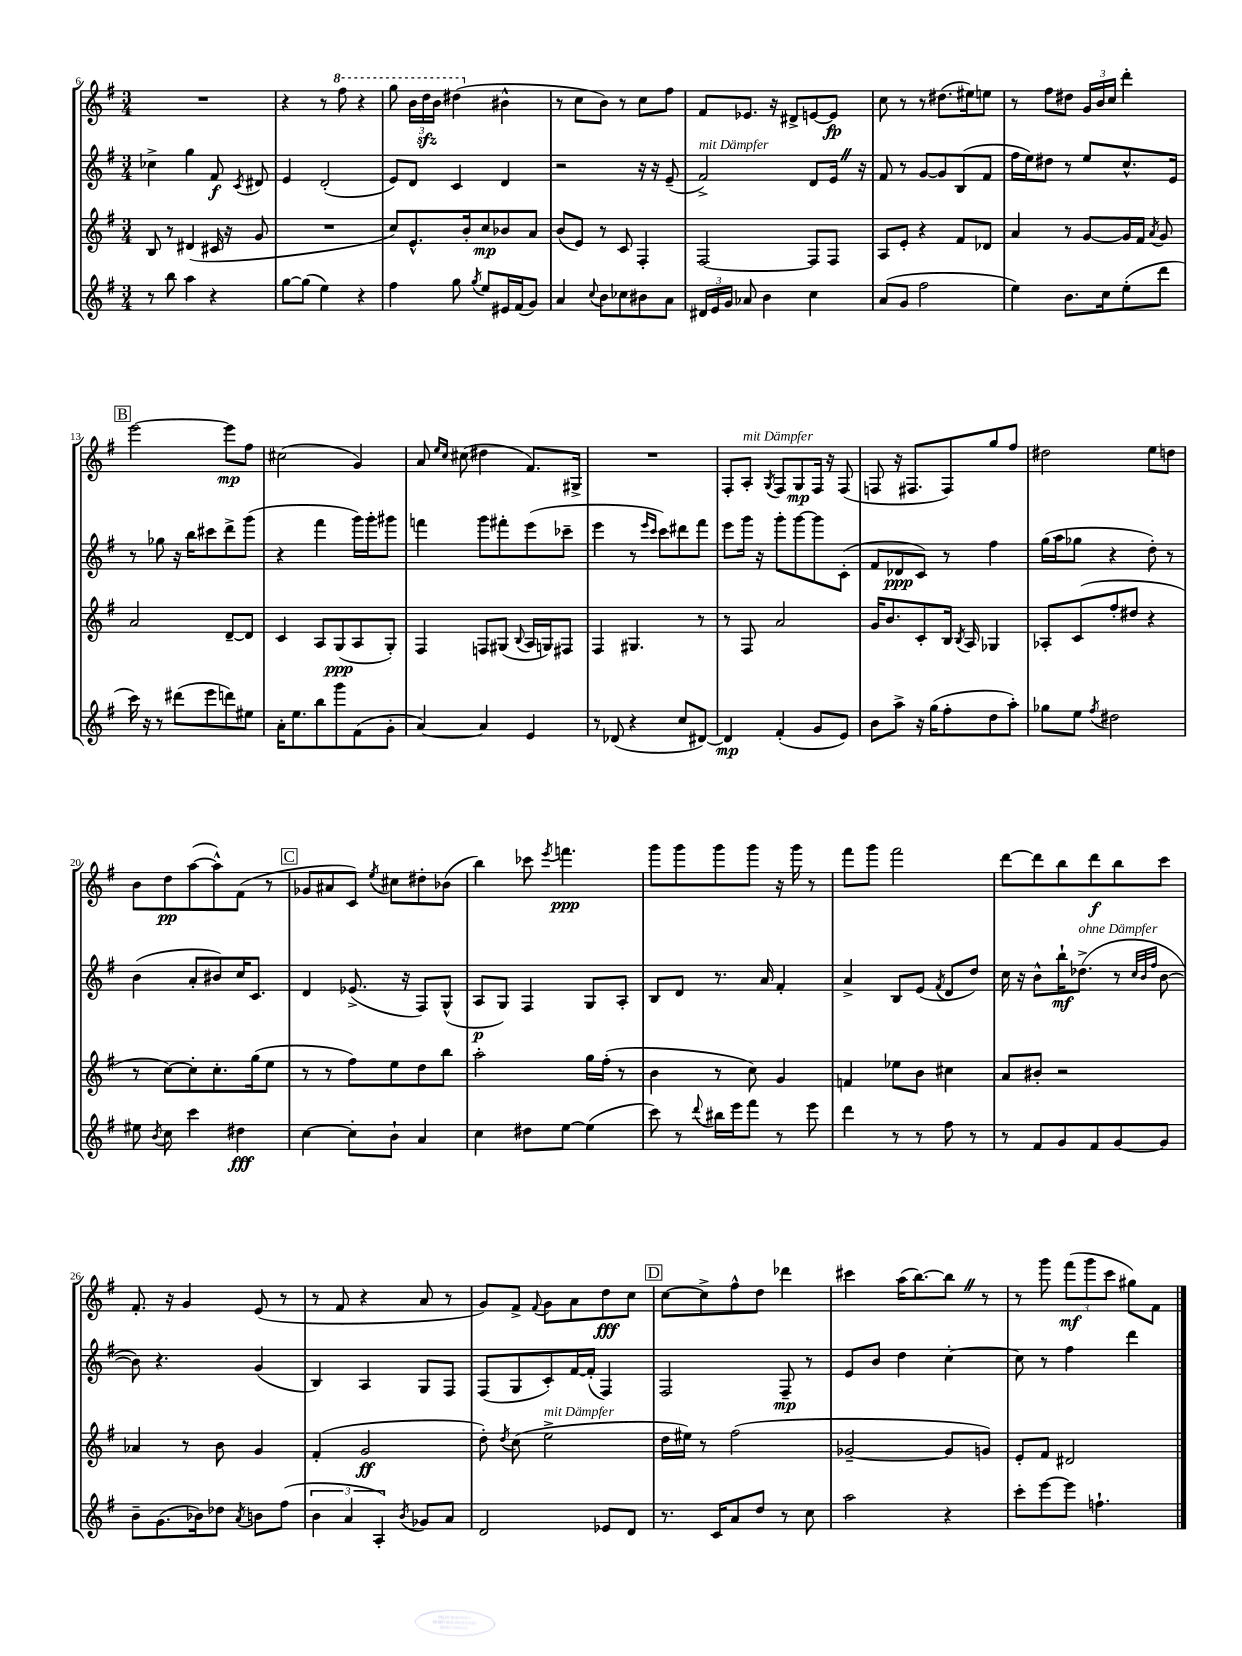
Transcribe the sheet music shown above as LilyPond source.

<<
\new StaffGroup <<
\new Staff = "s0" {
    \clef treble \key g \major \numericTimeSignature \time 3/4
    \autoBeamOff R2. |
    r4 r8 \ottava #1 fis'''8 r4 |
    g'''8 \tuplet 3/2 { b''16[ d'''16\sfz b''16] } dis'''4( \ottava #0 bis'4-^ |
    r8 c''8[ b'8]) r8 c''8[ fis''8] |
    fis'8[ ees'8.] r16 dis'8[-> e'8~ e'8]\fp |
    c''8 r8 r8 dis''8.[( eis''16) e''8] |
    r8 fis''8[ dis''8] \tuplet 3/2 { g'16[ b'16 c''16] } d'''4-. |
    \mark \markup { \box "B" } e'''2~ e'''8[\mp fis''8] |
    cis''2( g'4) |
    a'8 \grace { e''16[ c''16] } cis''8( dis''4 fis'8.[) gis16]-> |
    R2. |
    fis8[-. a8]-.^\markup { \italic "mit Dämpfer" } \acciaccatura { g8 } fis8[ g8\mp fis16] r16 fis8( |
    f8 r16 fis8.[ fis8) g''8 fis''8] |
    dis''2 e''8[ d''8] |
    b'8[ d''8\pp a''8~( a''8-^) fis'8]( r8 |
    \mark \markup { \box "C" } ges'8[ ais'8 c'8]) \acciaccatura { e''8 } cis''8[ dis''8-. bes'8]( |
    b''4) ces'''8 \acciaccatura { e'''8 } f'''4.\ppp |
    g'''8[ g'''8 g'''8 g'''8] r16 g'''16 r8 |
    fis'''8[ g'''8] fis'''2 |
    d'''8[~ d'''8 b''8 d'''8\f b''8 c'''8] |
    fis'8.-. r16 g'4 e'8( r8 |
    r8 fis'8 r4 a'8 r8 |
    g'8[) fis'8]-> \appoggiatura { fis'8 } g'8[ a'8 d''8\fff c''8] |
    \mark \markup { \box "D" } c''8[~ c''8-> fis''8-^ d''8] des'''4 |
    cis'''4 a''16[( b''8.~) b''8] \once \override BreathingSign.text = \markup { \musicglyph "scripts.caesura.straight" } \breathe r8 |
    r8 g'''8 \tuplet 3/2 { fis'''8[\mf( g'''8 c'''8] } gis''8[) fis'8] \bar "|." |
}
\new Staff = "s1" {
    \clef treble \key g \major \numericTimeSignature \time 3/4
    \autoBeamOff ces''4-> g''4 fis'8\f \acciaccatura { c'8 } dis'8 |
    e'4 d'2-.( |
    e'8[) d'8] c'4 d'4 |
    r2 r16 r16 e'8--( |
    fis'2->^\markup { \italic "mit Dämpfer" }) d'8[ e'16] \once \override BreathingSign.text = \markup { \musicglyph "scripts.caesura.straight" } \breathe r16 |
    fis'8 r8 g'8[~ g'8 b8( fis'8] |
    fis''16[ e''16) dis''8] r8 e''8[ c''8.-^ e'16] |
    \mark \markup { \box "B" } r8 ges''8 r16 b''16[ cis'''8 d'''8-> g'''8]( |
    r4 fis'''4 g'''16[) g'''16-. gis'''8] |
    f'''4 g'''8[ fis'''8-. e'''8( ces'''8]-- |
    e'''4 r8 \grace { e'''16[ c'''16] } c'''8[) dis'''8 fis'''8] |
    e'''8[ g'''16] r16 g'''8[-. g'''8~ g'''8 c'8]-.( |
    fis'8[ des'8\ppp c'8]) r8 fis''4 |
    g''16[( a''16 ges''8] r4 d''8-.) r8 |
    b'4( a'8[-. bis'8) c''16 c'8.] |
    \mark \markup { \box "C" } d'4 ees'8.->( r16 fis8[) g8]-^( |
    a8[\p g8]) fis4 g8[ a8]-. |
    b8[ d'8] r8. a'16 fis'4-. |
    a'4-> b8[ e'8]( \acciaccatura { fis'8 } d'8[ d''8]) |
    c''16 r16 b'8[-^ b''16-!\mf des''8.]->^\markup { \italic "ohne Dämpfer" }( r8 \grace { c''32[ b'32 fis''32] } b'8~ |
    b'8) r4. g'4( |
    b4) a4 g8[ fis8] |
    fis8[( g8 c'8-.) fis'16~ fis'16]-.( fis4) |
    \mark \markup { \box "D" } fis2 fis8--\mp r8 |
    e'8[ b'8] d''4 c''4~-. |
    c''8 r8 fis''4 d'''4 \bar "|." |
}
\new Staff = "s2" {
    \clef treble \key g \major \numericTimeSignature \time 3/4
    \autoBeamOff b8 r8 dis'4( cis'16 r16 g'8 |
    R2. |
    c''8[) e'8.-^ b'16-. c''8\mp bes'8 a'8] |
    b'8[( e'8]) r8 c'8 fis4-. |
    fis2~ fis8[ fis8] |
    a8[ e'8]-. r4 fis'8[ des'8] |
    a'4 r8 g'8[~ g'16 fis'16] \acciaccatura { a'8 } g'8 |
    \mark \markup { \box "B" } a'2 d'8[~-- d'8] |
    c'4 a8[ g8\ppp( a8 g8]-.) |
    fis4 f8[ gis8]( \appoggiatura { b8 } a16[ g16) fis8] |
    fis4 gis4. r8 |
    r8 fis8 a'2 |
    g'16[ b'8. c'8-. b16] \acciaccatura { b8 } a16 ges4 |
    aes8[-. c'8( fis''8-. dis''8] r4 |
    r8 c''8[~) c''8-. c''8.-. g''16( e''8] |
    \mark \markup { \box "C" } r8 r8 fis''8[) e''8 d''8 b''8] |
    a''2-. g''16[ fis''16]-.( r8 |
    b'4 r8 c''8) g'4 |
    f'4 ees''8[ b'8] cis''4 |
    a'8[ bis'8]-. r2 |
    aes'4 r8 b'8 g'4 |
    fis'4-.( g'2\ff |
    d''8-.) \acciaccatura { d''8 } c''8( e''2->^\markup { \italic "mit Dämpfer" } |
    \mark \markup { \box "D" } d''16[ eis''16]) r8 fis''2( |
    ges'2~-- ges'8[ g'8]) |
    e'8[-. fis'8] dis'2 \bar "|." |
}
\new Staff = "s3" {
    \clef treble \key g \major \numericTimeSignature \time 3/4
    \autoBeamOff r8 b''8 a''4 r4 |
    g''8[~ g''8]( e''4) r4 |
    fis''4 g''8 \acciaccatura { g''8 } e''8[ eis'16 fis'16( g'8]) |
    a'4 \appoggiatura { c''8 } b'8[ ces''8 bis'8 a'8] |
    \tuplet 3/2 { dis'16[ e'16 g'16] } aes'8 b'4 c''4 |
    a'8[( g'8] fis''2 |
    e''4) b'8.[ c''16 e''8-.( d'''8] |
    \mark \markup { \box "B" } c'''16) r16 r8 dis'''8[( e'''8 d'''8) eis''8] |
    a'16[-. e''8. b''8 g'''8 fis'8( g'8]-. |
    a'4~) a'4 e'4 |
    r8 des'8( r4 c''8[ dis'8]~) |
    dis'4\mp fis'4-.( g'8[ e'8]) |
    b'8[ a''8]-> r16 g''16[( fis''8-. d''8 a''8]-.) |
    ges''8[ e''8] \acciaccatura { fis''8 } dis''2 |
    eis''8 \acciaccatura { b'8 } c''8 c'''4 dis''4\fff |
    \mark \markup { \box "C" } c''4~ c''8[-. b'8]-! a'4 |
    c''4 dis''8[ e''8]~ e''4( |
    c'''8) r8 \appoggiatura { d'''8 } bis''16[ e'''16 fis'''8] r8 e'''8 |
    d'''4 r8 r8 fis''8 r8 |
    r8 fis'8[ g'8 fis'8 g'8~ g'8] |
    b'8[-- g'8.( bes'16) des''8] \acciaccatura { a'8 } b'8[ fis''8]( |
    \tuplet 3/2 { b'4 a'4 a4-.) } \acciaccatura { b'8 } ges'8[ a'8] |
    d'2 ees'8[ d'8] |
    \mark \markup { \box "D" } r8. c'16[ a'8 d''8] r8 c''8 |
    a''2 r4 |
    c'''8[-. e'''8~ e'''8] f''4.-! \bar "|." |
}
>>
>>
\layout { \context { \Score currentBarNumber = #6 } }
